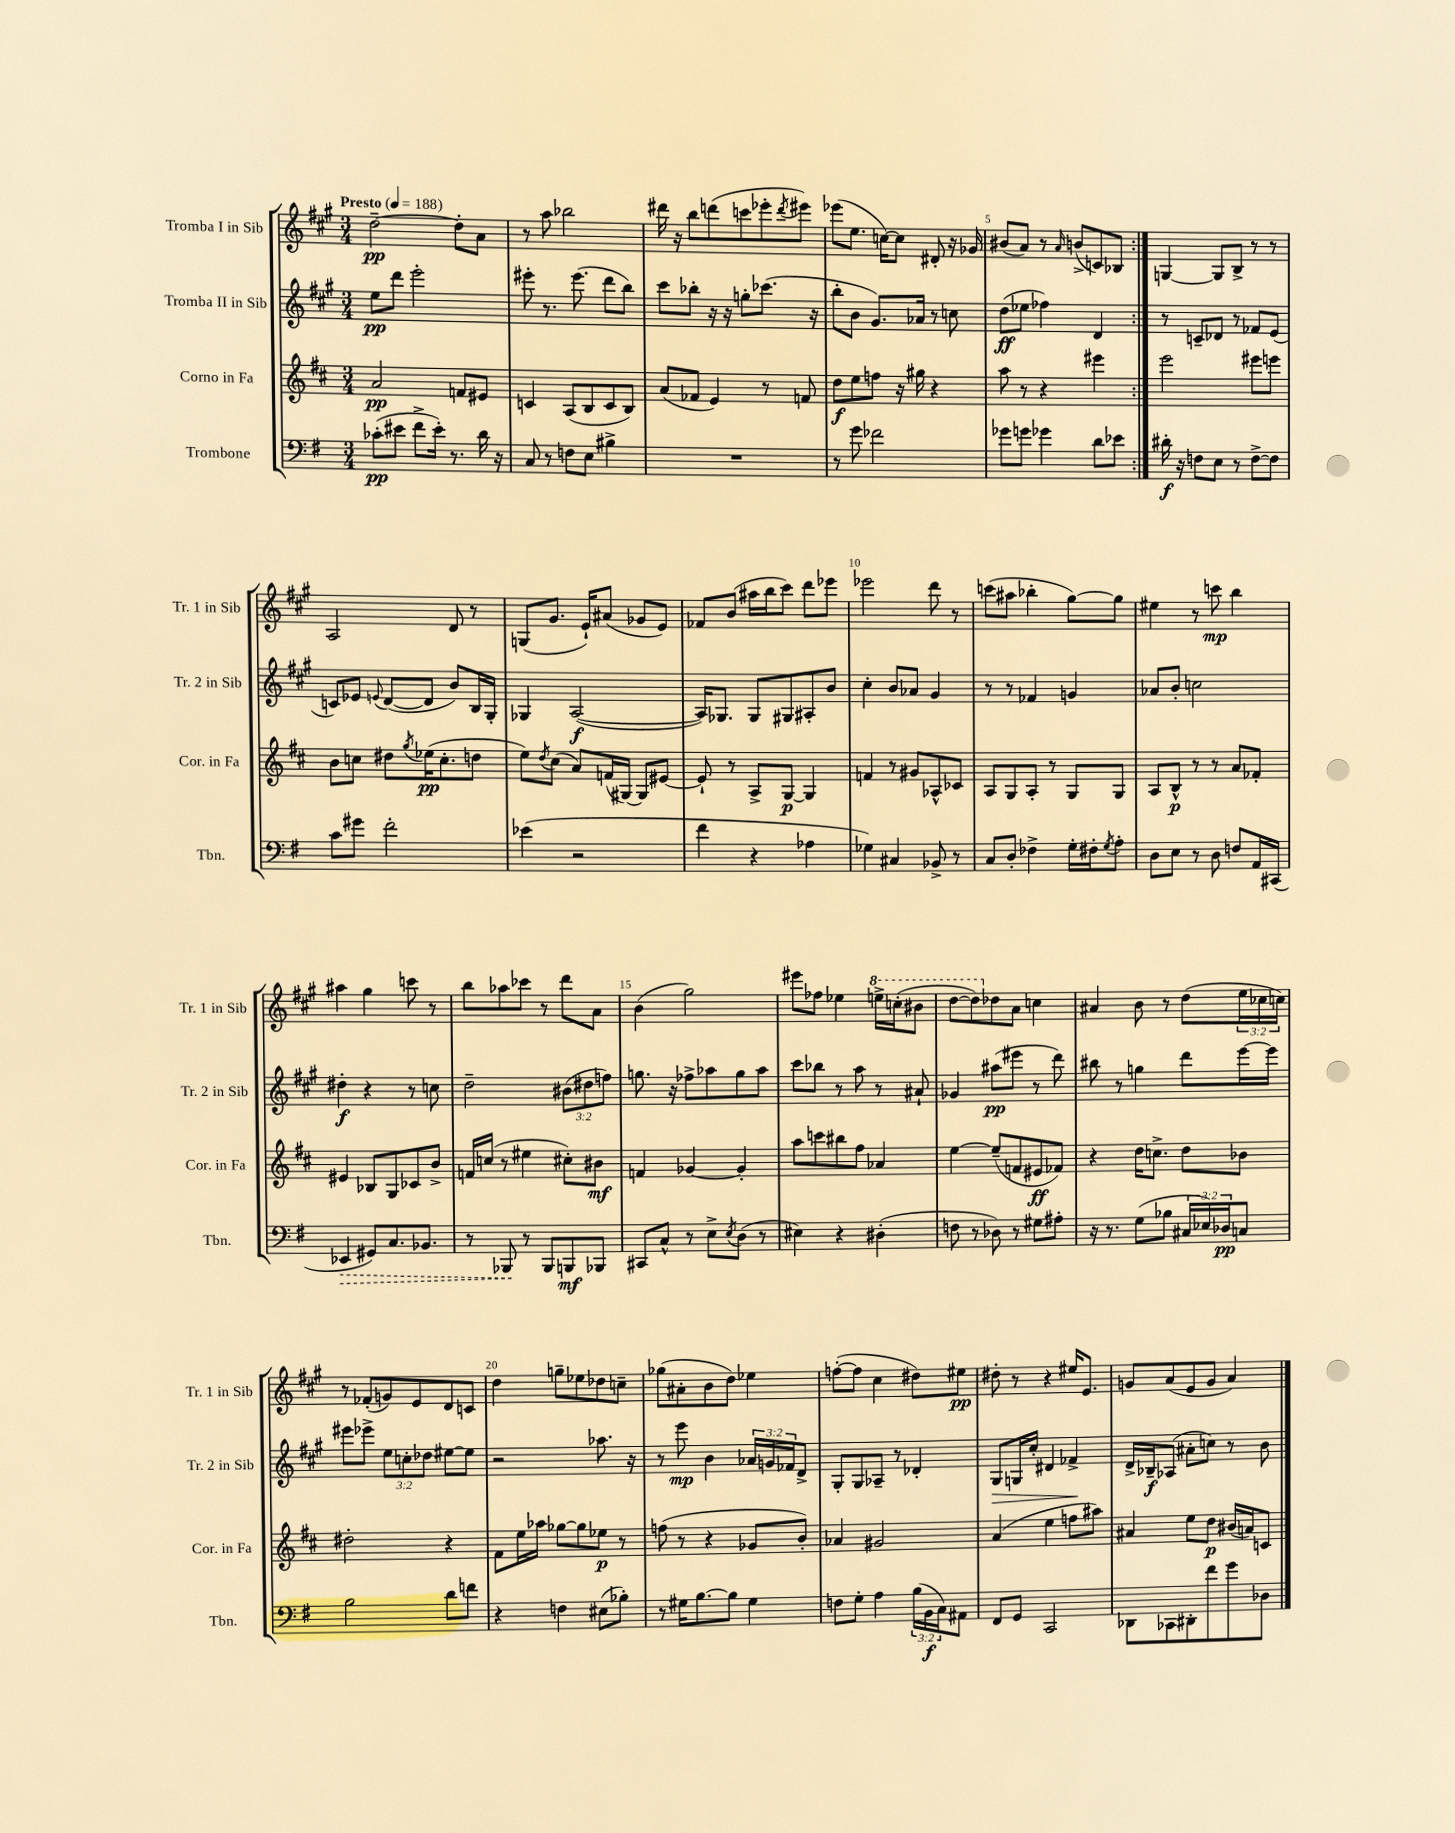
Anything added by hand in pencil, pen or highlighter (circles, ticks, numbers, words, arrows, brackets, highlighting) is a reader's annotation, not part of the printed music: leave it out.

**kern	**kern	**kern	**kern
*staff4	*staff3	*staff2	*staff1
*clefF4	*clefG2	*clefG2	*clefG2
*k[f#]	*k[f#c#]	*k[f#c#g#]	*k[f#c#g#]
*M3/4	*M3/4	*M3/4	*M3/4
*MM188	*MM188	*MM188	*MM188
(8c-'	2a	8ee	[2dd~
8e#	.	8ddd	.
8f#^	.	2eee'	.
16e#')	.	.	.
8.r	.	.	.
.	8f	.	8dd']
16d	8e#	.	8a
16r	.	.	.
=	=	=	=
8C	4c	8eee#'	8r
8r	.	8.r	8aa
8F	(8A	.	2bb-
.	.	(8.eee#	.
8E	8B	.	.
4B#^	8c	8ddd	.
.	8B)	8bb)	.
=	=	=	=
2.r	(8a	8ccc#	16ddd#
.	.	.	16r
.	8f-	8bb-'	8bb
.	4e)	16r	(8ddd
.	.	16r	.
.	.	8gg'	8ccc
.	8r	(8.ccc-	8eee-'
.	.	.	8qddd
.	8f	.	8eee#)
.	.	16r	.
=	=	=	=
8r	8dd	8bb'	(8eee-
8g	8ee	8b	8.ee
2f-	8ff	8.g#)	.
.	.	.	[16cc)
.	16r	.	8cc]
.	16gg#	16a-	.
.	4r	8r	8d#'
.	.	8cc	16r
.	.	.	16g-
=	=	=	=
8g-	8aa	(8dd	(8b#
8g	8r	8ee-	8a)
4g-	4r	4ff-)	8r
.	.	.	16qqa
.	.	.	(8b^
8d	4eee#	4d	8c)
8e-	.	.	8B-
=:|!	=:|!	=:|!	=:|!
16d#'	2eee	8r	[4G
16r	.	.	.
8F	.	8c~	.
8E	.	8d-	8G]
8r	.	8r	8B^
[8F^	8eee#	8f-	8r
8F]	8eee	(8e	8r
=	=	=	=
8c	8b	8c)	2A
8g#	8cc	8e-	.
.	.	8qqe	.
2f#'	8dd#	([8d	.
.	8qgg	.	.
.	(16ee-	8d]	.
.	8.cc'	.	.
.	.	8b)	8d
.	8dd	16B	8r
.	.	16G#'	.
=	=	=	=
(4e-	8ee)	4G-	(8G
.	8qdd	.	.
.	(8cc#	.	8.g#
2r	8a)	([2A	.
.	.	.	16e`)
.	(16f	.	(8a#
.	[16G#)	.	.
.	8G#]	.	8g-
.	[8e#	.	8e)
=	=	=	=
4f#	8e#`]	16A])	8f-
.	.	8.G-	.
.	8r	.	(8b
4r	8A^	8G-	16aa#
.	.	.	16bb
.	[8G	8G#	8ccc#)
4A-	4G]	8A#'	8ddd
.	.	8b	8eee-
=	=	=	=
4G-)	4f	4cc#'	2eee-
4C#	8r	8b	.
.	8g#	8a-	.
8BB-^	8A-^^	4g#	8ddd
8r	8c-	.	8r
=	=	=	=
8C	8A	8r	(8ccc
8D'	8G	8r	8aa#
4F-^	8A'	4f-	4bb-'
.	8r	.	.
16G'	8G	4g	[8gg#)
16F#'	.	.	.
8qG	.	.	.
8A'	8G	.	8gg#]
=	=	=	=
8D	8A	8a-	4ee#
8E	8B^^	8b'	.
8r	8r	2cc	8r
8D	8r	.	8ccc
8F	8a	.	4bb
16AA	8f-'	.	.
(16CC#	.	.	.
=	=	=	=
4EE-	4e#	4dd#'	4aa#
8GG#)	8B-	4r	4gg#
8.C	8G	.	.
.	8c-	8r	8ccc
8.BB-	.	.	.
.	8b^	8cc	8r
=	=	=	=
8r	16f	2dd~	8bb
.	(16cc	.	.
8BBB-	8r	.	8aa-
8r	4ee#	.	8ccc-
8BBB-	.	.	8r
8BBB	8cc#')	(12b#	8ddd
.	.	12dd#	.
8BBB-	8b#	.	8a
.	.	12ff)	.
=	=	=	=
8CC#	4f	8.gg	(4b
8C^^	.	.	.
.	.	16r	.
8r	[4g-	8ff-^	2gg#)
8E^	.	8aa-	.
8qE	.	.	.
(8D	4g-']	8gg	.
8r	.	8aa-	.
=	=	=	=
4E#)	8aa	8ccc#	8eee#
.	8ccc	8bb-	8ff-
4r	8bb#	8r	4ee-
.	8ff#	8aa	.
(4D#'	4a-	8r	16eee^
.	.	.	(16ccc'
.	.	8a#`	8bb#
=	=	=	=
8F	[4ee	4g-	[8ddd
8r	.	.	8ddd])
8D-)	(8ee~]	(8aa#	8dd-
8r	8f	8eee#	8a
8G#	8e#	8r	4cc
8A#'	8f-)	8ddd)	.
=	=	=	=
16r	4r	8bb#	4a#
8.r	.	.	.
.	.	8r	.
(8G	16dd	4gg	8b
.	8.cc^	.	.
8B-	.	.	8r
24C#	8dd	8ddd	(8dd
24E-)	.	.	.
24D-	.	.	.
8C	8b-	[16eee	24ee
.	.	.	24cc-
.	.	16eee]	.
.	.	.	24cc)
=	=	=	=
2B	2dd#'	8eee#	8r
.	.	8eee-^	(8f-'
.	.	12ee	8g)
.	.	12cc'	.
.	.	.	8e
.	.	12dd-	.
8d	4r	[8ee#	8d
8f	.	8ee#]	8c
=	=	=	=
4r	8f#	2r	4dd
.	16ee	.	.
.	16aa-	.	.
4F	[8gg-	.	8gg~
.	8gg-]	.	8ee-
(8E#	8ee-	8.aa-	8dd-
8B-')	8r	.	8cc~
.	.	16r	.
=	=	=	=
8r	(8ff	8r	(8gg-
16G#	8r	8eee	8a#'
[8.B	.	.	.
.	4r	4b	8b
8B]	.	.	8dd)
4G#	8g-	24a-	4ee-
.	.	24g	.
.	.	24f-	.
.	8b')	8d^	.
=	=	=	=
8F	4a-	8G#'	([8ff'
8G'	.	8G#	8ff]
4A	2g#	8A-~	4cc#
.	.	8r	.
(24B	.	4d-'	8dd#)
24BB	.	.	.
24C)	.	.	.
8AA#	.	.	8ee#
=	=	=	=
8FF#	(4a	8G#	8dd#'
8GG	.	16G	8r
.	.	16cc#'	.
2CC	4ee	4d#	4r
.	8ff	4f-^	16ee#
.	.	.	8.e
.	8aa#)	.	.
=	=	=	=
8DD-	4a#	16d^	8g
.	.	16B-~	.
8CC-	.	(8A-	(8a
8DD#'	8ee	8a#'	8e
8f#	8dd	8cc)	8g
8g	(16b#	8r	4a)
.	16a)	.	.
8D-	8c	8b	.
==	==	==	==
*-	*-	*-	*-
